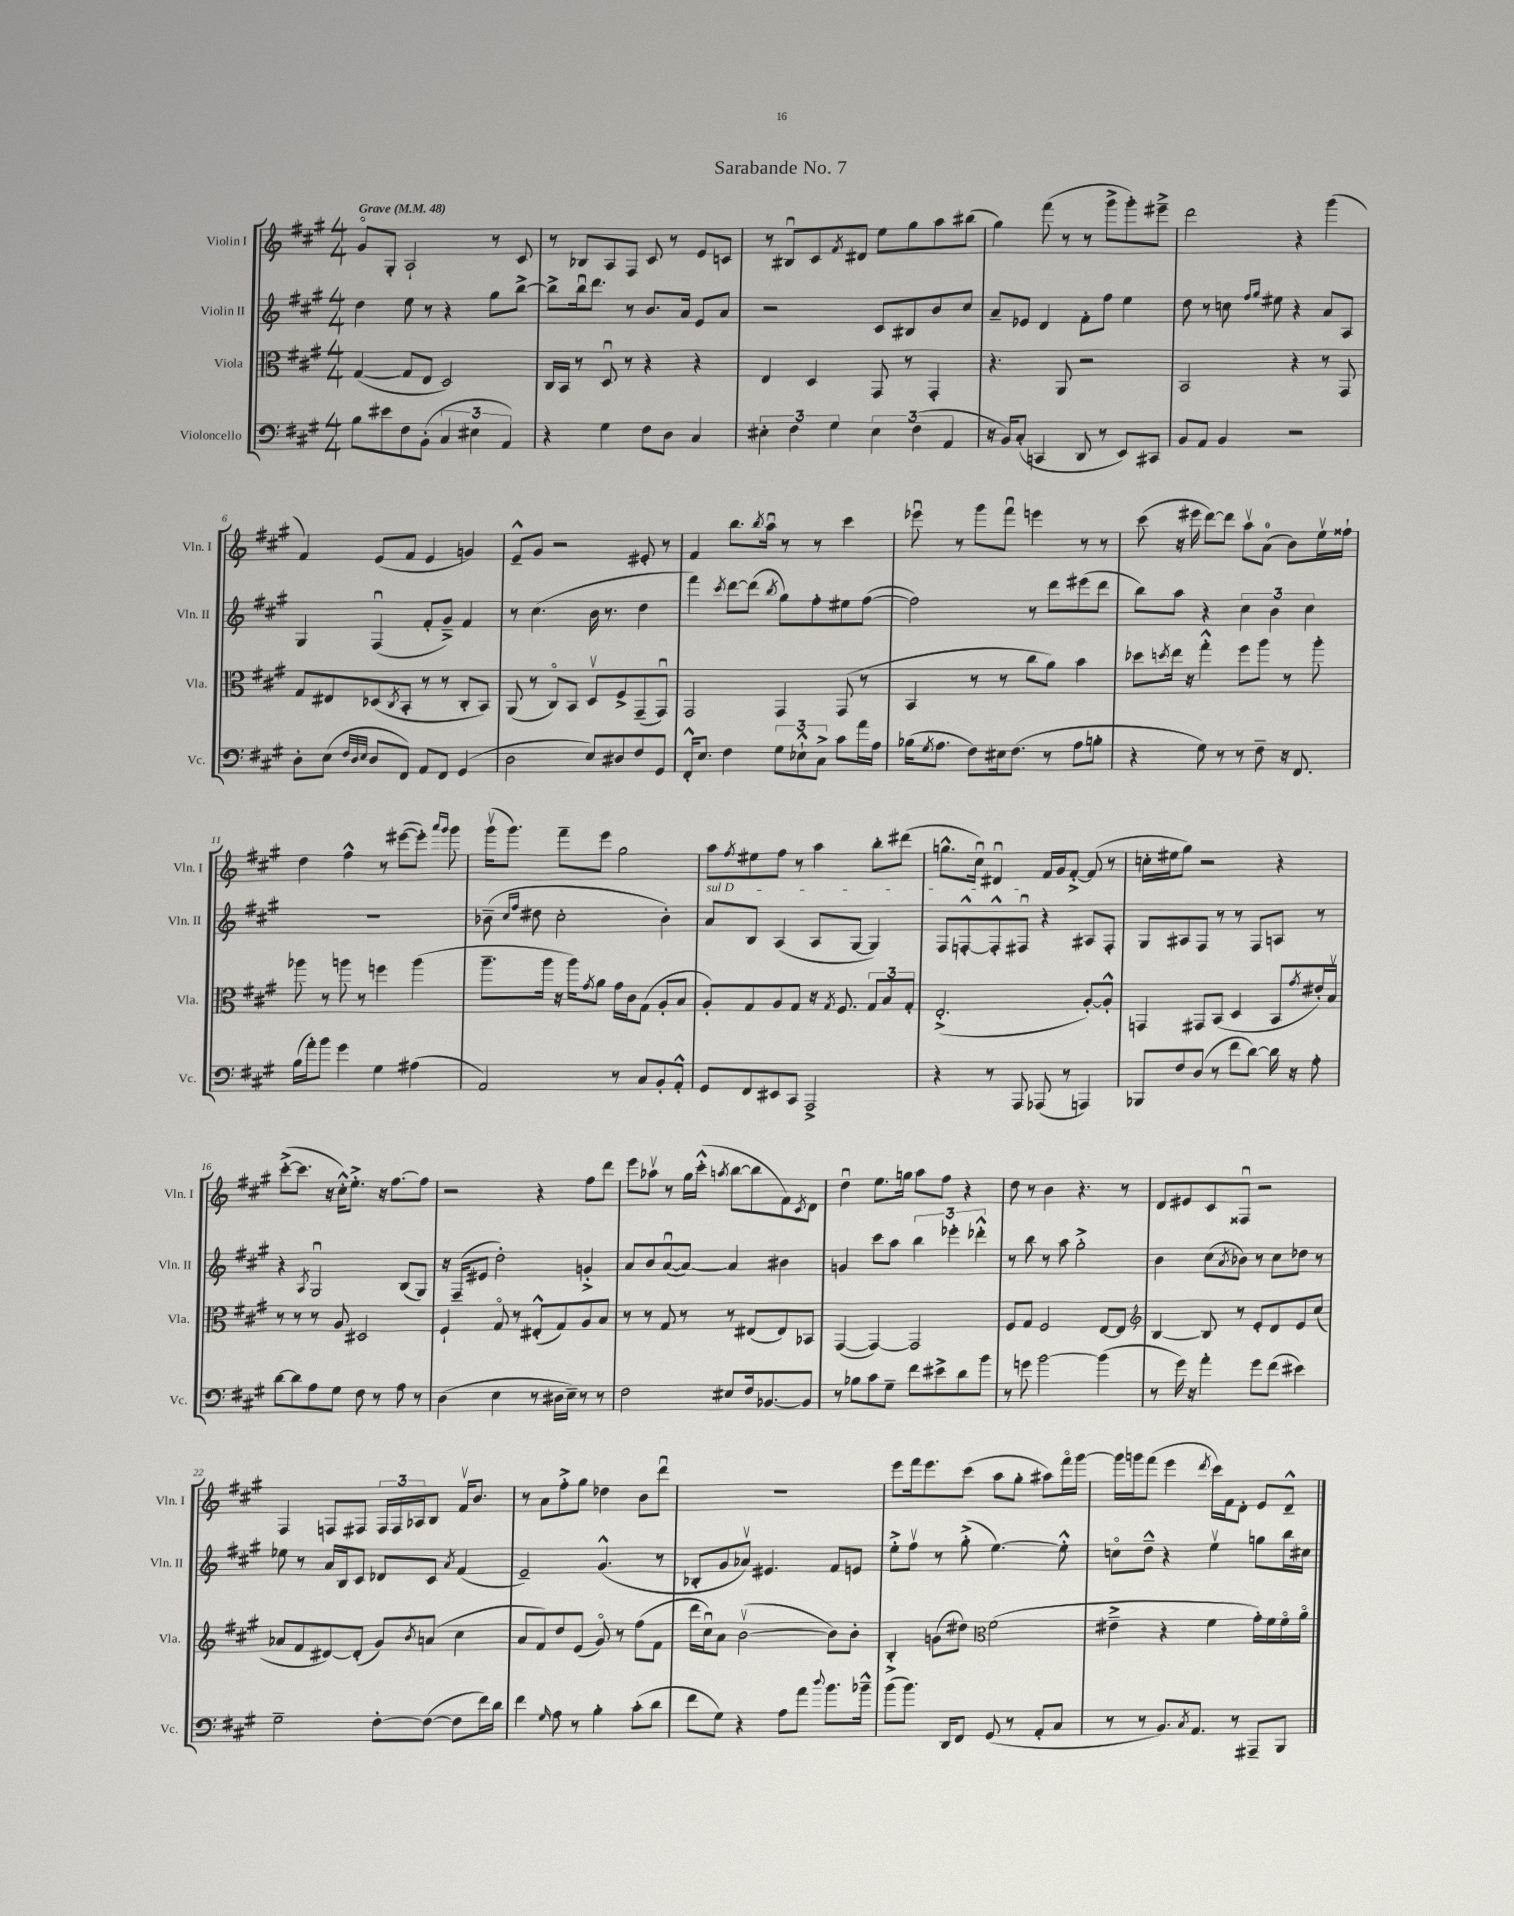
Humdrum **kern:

**kern	**kern	**kern	**kern
*staff4	*staff3	*staff2	*staff1
*clefF4	*clefC3	*clefG2	*clefG2
*k[f#c#g#]	*k[f#c#g#]	*k[f#c#g#]	*k[f#c#g#]
*M4/4	*M4/4	*M4/4	*M4/4
*MM48	*MM48	*MM48	*MM48
8B\L	([4G#/	4dd\	8g#o/L
8e#\	.	.	8G#'/J
8F#\	8G#/]L	8ee\	2A`/
(8BB'\J	8E/J	8r	.
6C#/	2D/)	4r	.
6E#\	.	.	.
.	.	8gg#\L	8r
6AA/)	.	.	.
.	.	[8bb^\J	8c#/
=	=	=	=
4r	16C#/LL	8bb^\]L	8r
.	16BB/JJ	.	.
.	8r	16bbu\k	8B-/L
.	.	8.ddd\J	.
4G#\	8Du/	.	8A/
.	8r	8r	8F#/J
8F#\L	4r	8.b/L	8c#/
8D\J	.	.	8r
.	.	16a/Jk	.
4C#/	4r	8e/L	8e/L
.	.	8a/J	8c/J
=	=	=	=
6E#'\	4E/	2r	8r
.	.	.	8B#u/L
6F#\	.	.	.
.	4D/	.	8c#/
6G#\	.	.	.
.	.	.	8qf#/
.	.	.	8d#/J
6E#\	8GG#/	8c#/L	8ee\L
.	8r	8B#/	8gg#\
(6F#\	.	.	.
.	4GG#'/	8b/	8aa\
6AA/	.	.	.
.	.	8cc#/J	(8bb#\J
=	=	=	=
16r	4.r	8a~/L	4gg#\)
16BB/LK)	.	.	.
(8C#'/J	.	8e-/J	.
4CC/	.	4d/	(8fff#\
.	8AA/	.	8r
8DD/	2r	8f#'\L	8r
8r	.	8ff#\J	8ggg#^\L
8EE/L)	.	4ee\	8ggg#'\)
8CC#/J	.	.	8eee#~^\J
=	=	=	=
8BB/L	2BB/	8dd\	2ddd\
8AA/J	.	8r	.
4BB/	.	8cc\	.
.	.	16qqff#/LL	.
.	.	16qqgg#/JJ	.
.	.	8ee#\	.
2r	4r	4r	4r
.	8r	8a/L	(4ggg#\
.	8GG#/	8A/J	.
=	=	=	=
8D'\L	8G#/L	4G#/	4f#/)
(8E\J	8E#/	.	.
32qqF#/LLL	.	.	.
32qqD/	.	.	.
32qqE/JJJ	.	.	.
8D/L	(8D-/	(4F#u/	(8e/L
.	8qC#/	.	.
8FF#/J)	8BB'/J	.	8f#/J
8AA/L	8r	8f#'/L	4e/
8FF#/J	8r	8g#~^/J)	.
(4GG#/	8C#'/L	4f#/	4g/)
.	8BB/J)	.	.
=	=	=	=
2D\	(8AA/	8r	8e~^^/L
.	8r	(4.cc#\	8g#/J
.	8C#o/L)	.	2r
.	8BB/J	.	.
8E/L)	8Dv/L	16b\	.
.	.	8.r	.
8D#/	8F#^/	.	.
8F#/	(8GG#~/	4dd\	8e#'/
8GG#/J	8GG#u/J)	.	8r
=	=	=	=
16FF#'^^/LK	2GG#/	4fff#\)	4f#/
8.E/J	.	.	.
.	.	8qccc#/	.
4F#\	.	[8ddd\L	8.bb\L
.	.	(8ddd\]J	.
.	.	.	8qbb/
.	.	.	16aau\Jk
.	.	8qbb/	.
12G#\L	4GG#/	8gg#\L)	8r
12E-`^^\	.	.	.
.	.	8ff#'\	8r
12C#^\J	.	.	.
8c#\L	(8GG#/	8ee#\	4ccc#\
16a\L	8r	([8ff#\J	.
16A\JJ	.	.	.
=	=	=	=
(16B-\LK	4BB/	2ff#\])	8eee-u\
8qG#/	.	.	.
8.A\J	.	.	.
.	.	.	8r
8F#\L)	8r	.	8ggg#\L
16E#\k	8r	.	8fff#u\J
(8.F#\J	.	.	.
.	8cc#\L	8r	4eee\
8r	8a\J)	8ddd\L	.
8A\L	4b\	(8eee#\	8r
8B'\J	.	8ddd\J	8r
=	=	=	=
4r	8dd-\L	8bb\L)	(8ccc#\
.	8qdd/	.	.
.	16ee\Jk	8aa\J	16r
.	16r	.	16eee#\
8G#\)	4gg#'^^\	4r	[8ddd\L)
8r	.	.	8ddd\]J
8r	8ff#\L	6cc#\	8aav\L
8F#~\	8aa\J	.	(8a\J
.	.	6b\	.
16r	8r	.	8b\L)
8.FF#/	.	.	.
.	.	6cc#\	.
.	8aa'\	.	16eev\L
.	.	.	16ff##`\JJ
=	=	=	=
(16B\LL	8aa-\	1r	4dd\
16a'\J)	.	.	.
8b\J	8r	.	.
4g#\	8aa\	.	4ff#^^\
.	8r	.	.
4G#\	4ff\	.	8r
.	.	.	([8eee#\L
(4A#\	(4aa\	.	8eee#'\]J)
.	.	.	16qqaaa/LL
.	.	.	16qqggg#/JJ
.	.	.	8ggg#\
=	=	=	=
2AA/)	8.aa~\L	(8b-~\	(16ggg#v\LK
.	.	.	8.ggg#\J)
.	.	16qqcc#/LL	.
.	.	16qqff#/JJ	.
.	.	8dd#\	.
.	16aa\Jk	.	.
.	16r	2cc#'\	8fff#~\L
.	16aa\LK)	.	.
.	8qg#/	.	.
.	8a\J	.	8eee\J
8r	16g#\LL	.	2gg#\
.	16c#\J	.	.
8C#/L	(8G#\J	.	.
8BB'/	8A'/L	4b-'\)	.
8AA'^^/J	8B/J	.	.
=	=	=	=
8GG#/L	8A'/L)	8a/L	8aa\L
.	.	.	8qff#/
8FF#/	8G#/	8B/J	8ee#\
8EE#/	8A/	(4A/	8ff#\J
8CC#/J	8G#/J	.	8r
2AAA^/	16r	8A/L	4aa\
.	8qG#/	.	.
.	8.F#/	.	.
.	.	[8G#/J	.
.	12G#/L	4G#/])	8bb'\L
.	12B/	.	.
.	.	.	(8ddd#\J
.	12G#'/J	.	.
=	=	=	=
4r	(2.E'^/	8F#/L	8.gg^^\L
.	.	[8F'^^/	.
.	.	.	16cc#u\Jk)
8r	.	8F'^^/]	4d#u/
8AAA/	.	8F#u/J	.
(8AAA-/	.	4r	16f#/LL
.	.	.	16g#/J
8r	.	.	[8f#'^/J
4AAA/)	[8A'/L)	8A#/L	(8f#/]
.	8A'^^/]J	8F#'/J	8r
=	=	=	=
8BBB-/L	4GG/	8G#/L	16cc'\LL
.	.	.	16ee#\J
8F#/	.	8A#/	8gg#\J)
(8D/J	8GG#/L	8F#/J	2r
8r	(8BB/J	8r	.
8f#\L	4D/	8r	.
[8d\J)	.	8F#/L	.
16d\]	8BB/L	8A/J	4r
16r	.	.	.
.	8qg#/	.	.
8A'\	16e#'/L)	8r	.
.	16Bv/JJ	.	.
=	=	=	=
[8d\L	8r	4r	([8ccc#'^\L
8d\]	8r	.	8.ccc#\]J
.	.	8qA/	.
8A\	8r	2G#u/	.
.	.	.	16r
8G#\J	8A/	.	16cc#'^^\LK)
.	.	.	8.ee'^\J
8F#\	2D#/	.	.
8r	.	.	16r
.	.	.	[8.ff#\L
8A\	.	(8B/L	.
8r	.	8G#/J)	8ff#\]J
=	=	=	=
(4D\	4F#`/	16r	2r
.	.	(16F#~/LK	.
.	.	8e#/J	.
4E\	8G#o/	2dd'\)	.
.	8r	.	.
8r	(8E#'^^/L	.	4r
16D#\LL	8G#/)	.	.
16E~\JJ)	.	.	.
8r	8A/	4g'^/	8ff#\L
8r	8B/J	.	8ddd\J
=	=	=	=
2F#\	8r	8a/L	8eee\L
.	8r	8b/	8aa-v\J
.	8G#/	([8au/	8r
.	8r	8a/_J)	16gg#\LL
.	.	.	(16ccc#'^^\JJ
.	.	.	8qaa/
8E#/L	8r	4a/]	[8bb\L
16F#/k	(8E#/L	.	8bb\]
[8.BB-/	.	.	.
.	8E#/)	4b#\	8f#\)
.	.	.	8qc#/
8BB-/]J	8BB-/J	.	8d\J
=	=	=	=
8r	([4GG#/	4g/	4ddu\
8B-\L	.	.	.
8c#\	4GG#/_)	8ccc#\L	8.ee\L
8G#~\J	.	8aa\J	.
.	.	.	16gg\Jk
8f#\L	2GG#/]	6bb\	8aa\L
8e#^\	.	.	8ff#\J
.	.	6eee-'\	.
8d\	.	.	4r
.	.	6ddd-'^^\	.
8b\J	.	.	.
=	=	=	=
8r	8F#/L	8r	8dd\
8g\	8G#/J	8bb\	8r
[2b\	2F#/	8r	4b\
.	.	8aa\	.
.	.	2gg#'^\	4.r
(4b\]	[8E/L	.	.
.	8E/]J	.	8r
=	=	=	=
*	*clefG2	*	*
8r	[4B/	4b\	8d/L
16g#\)	.	.	8e#/
16r	.	.	.
4a'\	8B/]	(8cc#\L	8c#/
.	.	8qa/	.
.	8r	8b-\J)	8F##u/J
8g#\L	8e'/L	8r	2r
(8f#\J	8d/	8cc#\L	.
4e#\)	8e/	8dd-\J	.
.	(8cc#/J	8r	.
=	=	=	=
2G#~\	8a-/L	8ee-\	4F#/
.	8f#/	8r	.
.	[8d#/)	16a/LL	8F/L
.	.	16B/J	.
.	(8d#'/]J	8c#/J	8F#/J
[8F#'\L	8g#/L)	8d-/L	24F#/LL
.	.	.	24F#/
.	.	.	24A-/J
.	8qb/	.	.
(8F#\_J	(8a/J	8c#/J	8B/J
.	.	8qa/	.
8F#\]L	4cc#\	(4f#/	16f#v/LK
.	.	.	8.b/J
16f#\L)	.	.	.
16d\JJ	.	.	.
=	=	=	=
4f#\	8a/L	2e~/)	8r
.	8f#/)	.	8a\L
16qqG#/	.	.	.
8A\	8dd/	.	8ff#'^\
8r	(8e/J	.	8gg#\J
4B'\	8g#o/)	(4.g#^^/	4dd-\
.	8r	.	.
(8c#'\L	(8ff#\L	.	8b\L
8d\J	8f#\J	8r	8dddu\J
=	=	=	=
8f#\L	16ddd\LL	8B-'/L	1r
.	16cc#u\J)	.	.
8G#\J)	8a\J	8g#/	.
4r	([2bv\	8a-v/J)	.
.	.	4.e#/	.
8A\L	.	.	.
8a\J	.	.	.
8qqdd/	.	.	.
8.b\L	8b\]L)	8f#/L	.
.	8b'\J	8e/J	.
16b-~^^\Jk	.	.	.
=	=	=	=
(8b\L	4B'^/	8ee'^\L	8eee\L
8.b\J)	.	8ff#v\J	16fff#\k
.	.	.	8.eee\
.	(8g\L	8r	.
16DD/LK	.	.	.
8FF#/J	8dd#\J)	(8gg#'^\	(8ccc#\J
*	*clefC3	*	*
(8GG#/	(2f#\	[4.ee\)	8aa\L
8r	.	.	8gg#'\J
8AA'/L	.	.	8aa#\L)
8C#/J	.	8ee'^^\]	16fff#o\L
.	.	.	[16ggg#\JJ
=	=	=	=
8r	4e#~^\	8cco\L	16ggg#\]LL
.	.	.	16ggg\J
8r	.	8dd~^^\J	(8fff#\J
8.BB/L)	4r	4r	4eee\
8qC#/	.	.	.
8.AA/J	.	.	.
.	.	.	8qddd/
.	4f#\	4eev\	16ccc#\LL)
.	.	.	16f#\J
8r	.	.	8d'\J
8AAA#~/L	16g#'\LL)	8gg\L	8e/L
.	16f#\	.	.
8BBB/J	16f#o\	16bb\L	8d~^^/J
.	16ao\JJ	16cc#\JJ	.
==	==	==	==
*-	*-	*-	*-
